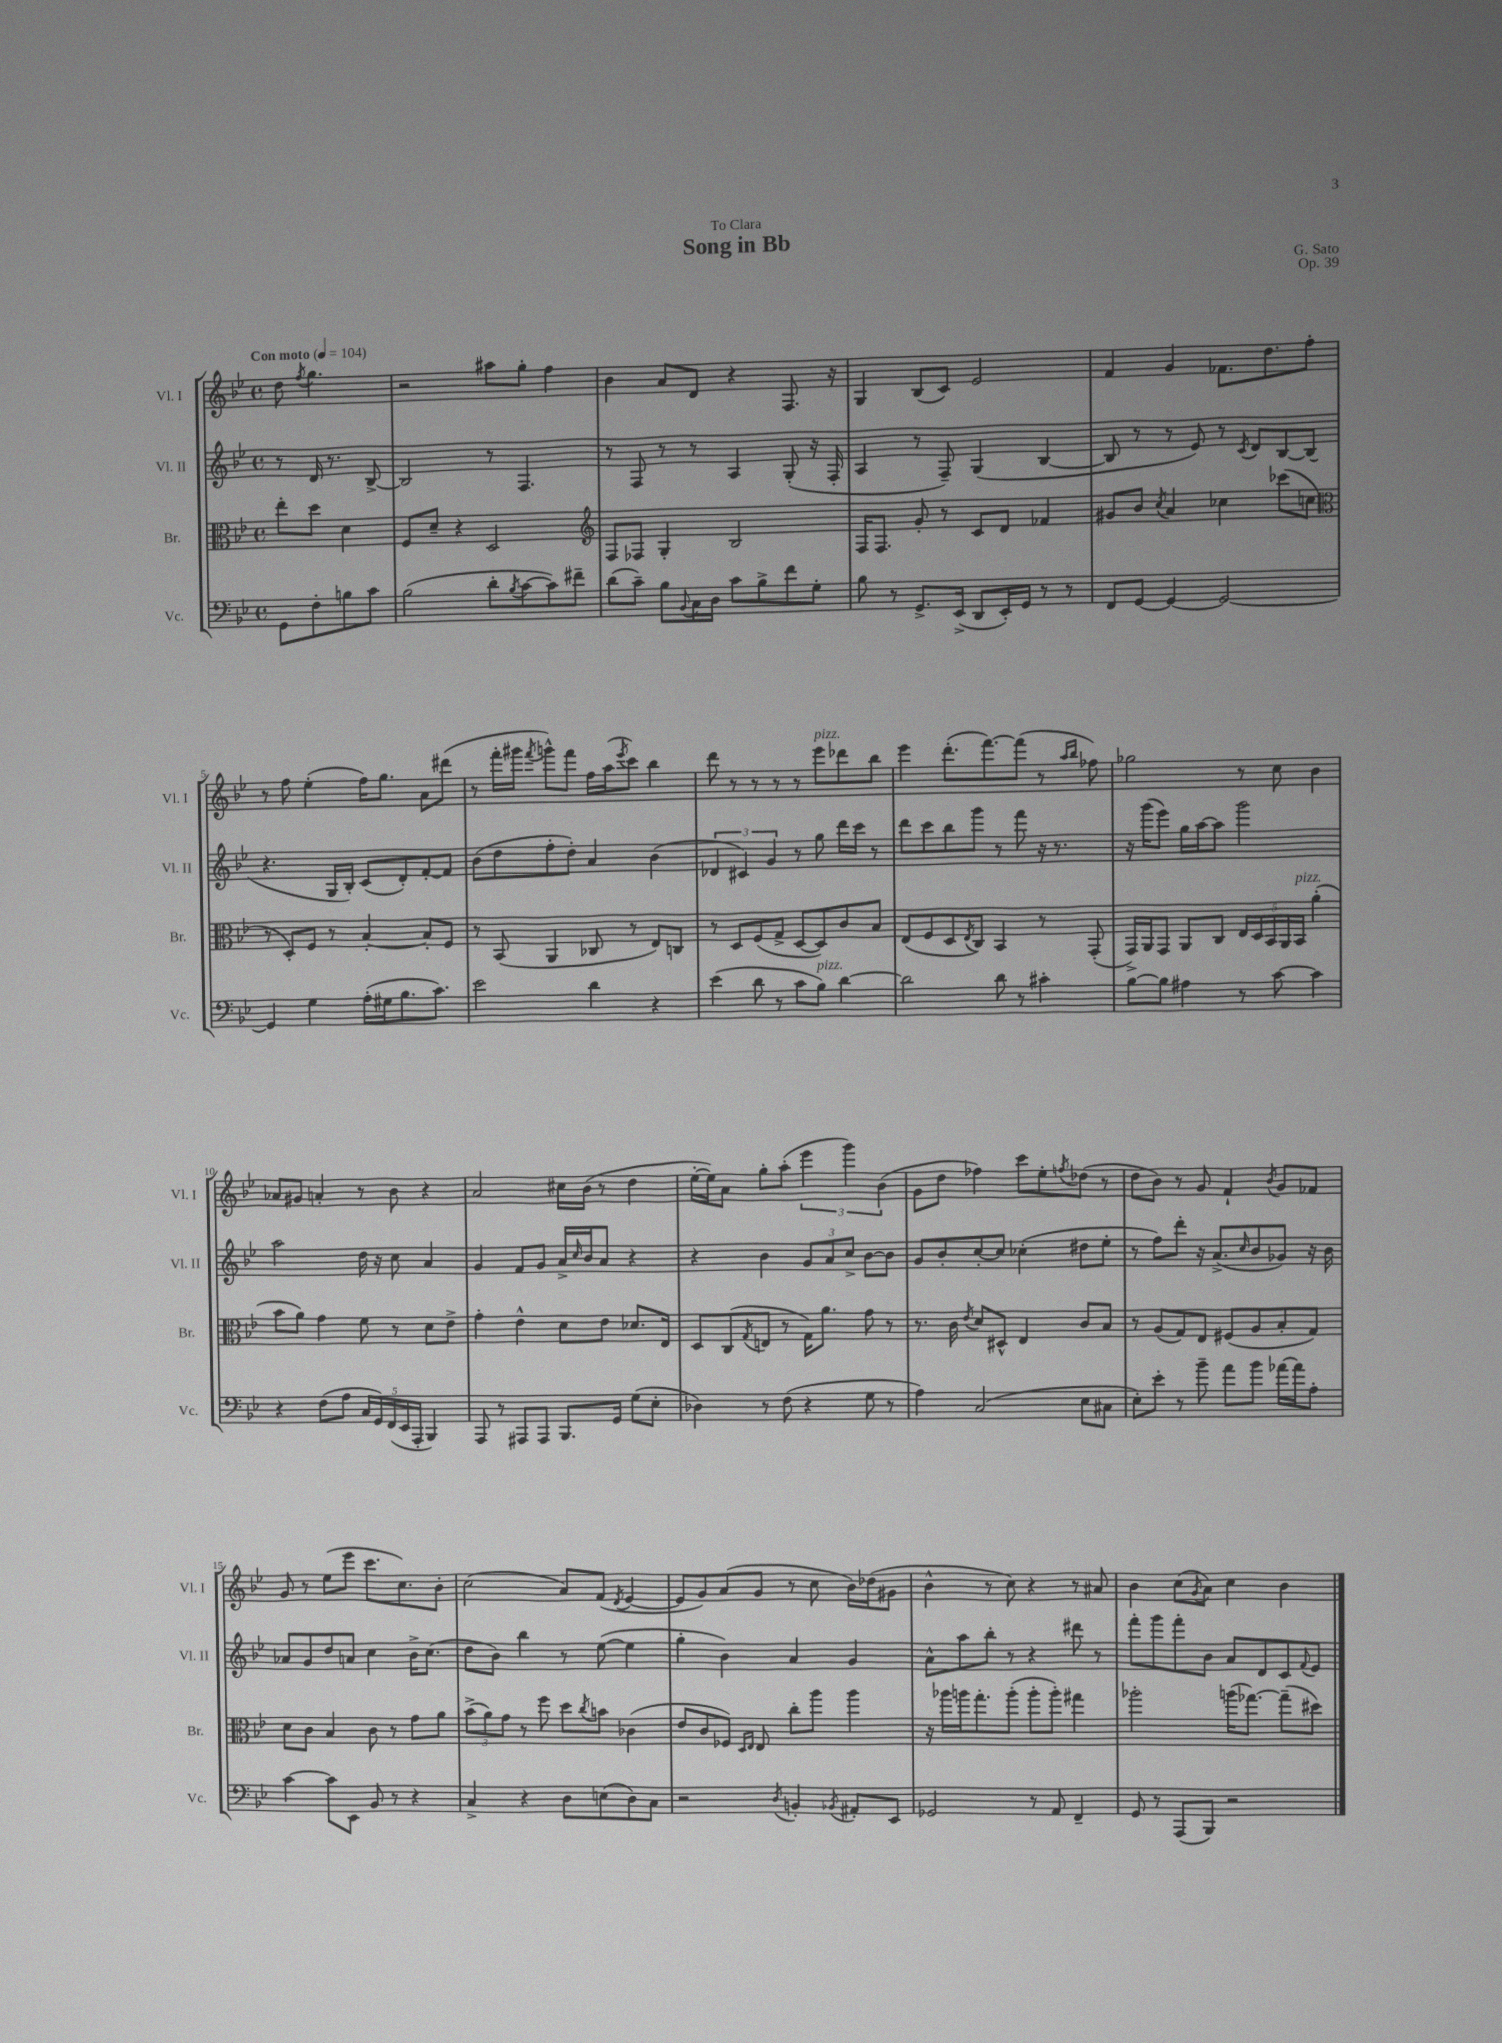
\header { title = "Song in Bb" composer = "G. Sato" dedication = "To Clara" opus = "Op. 39" }
<<
\new StaffGroup <<
\new Staff = "s0" \with { instrumentName = "Vl. I" shortInstrumentName = "Vl. I" } {
    \clef treble \key bes \major \defaultTimeSignature \time 4/4 \partial 2 \tempo "Con moto" 4 = 104
    d''8 \acciaccatura { f''8 } g''4. |
    r2 ais''8 g''8-. f''4 |
    bes'4 a'8 d'8 r4 f8. r16 |
    g4 bes8( c'8) ees'2 |
    f'4 g'4 fes'8. d''8. f''8-. |
    r8 f''8 ees''4-.( f''16) g''8. a'8 dis'''8( |
    r8 f'''16-. gis'''16 \acciaccatura { f'''8 } g'''8-^) f'''8 f''16 a''16( \acciaccatura { ees'''8 } c'''8) bes''4 |
    d'''8 r8 r8 r8 r8 ees'''8^\markup { \italic "pizz." } des'''8 bes''8 |
    ees'''4 d'''8.-.( f'''8.~) f'''8( r8 \grace { a''16 bes''16 } fes''8) |
    ges''2 r8 c''8 bes'4 |
    aes'8 gis'8 a'4-. r8 bes'8 r4 |
    a'2 cis''16 bes'16( r8 d''4 |
    ees''16~-. ees''16) a'8 g''8-. a''8-.( \tuplet 3/2 { ees'''4 g'''4) bes'4( } |
    g'8 d''8 fes''4) c'''8 ees''8-. \acciaccatura { f''8 } des''8( r8 |
    d''8 bes'8) r8 g'8 f'4-! \acciaccatura { bes'8 } g'8 fes'8 |
    g'8 r8 ees''8( ees'''8 c'''8. c''8.) bes'8-. |
    c''2( a'8) f'8( \acciaccatura { d'8 } ees'4~ |
    ees'8 g'8) a'8( g'8 r8 c''8 bes'16) des''16( gis'8 |
    bes'4-^ r8 c''8) r4 r8 ais'8 |
    bes'4 c''8( \acciaccatura { g'8 } a'8) c''4 bes'4 \bar "|." |
}
\new Staff = "s1" \with { instrumentName = "Vl. II" shortInstrumentName = "Vl. II" } {
    \clef treble \key bes \major \defaultTimeSignature \time 4/4 \partial 2
    r8 d'16 r8. bes8~-> |
    bes2 r8 f4. |
    r8 f8 r8 r8 a4 g8-.( r16 f16-. |
    a4 r8 f8--) g4( bes4~ |
    bes8 r8 r8 ees'8) r8 \acciaccatura { c'8 } d'8 bes8~ bes8( |
    r4. g16 bes16-.) c'8( d'8-.) f'8~-. f'8 |
    bes'8( d''8 f''8-. d''8-.) a'4 bes'4( |
    \tuplet 3/2 { des'4 cis'4) g'4 } r8 g''8 d'''16 c'''16 r8 |
    d'''8 c'''8 bes''8 g'''8 r8 f'''8 r16 r8. |
    r16 g'''16( ees'''8) g''16 a''16~ a''8 g'''2 |
    a''2 d''16 r16 c''8 a'4 |
    g'4 f'8 g'8 a'16-> \grace { c''16 } bes'16 a'8 r4 |
    r4 bes'4 \tuplet 3/2 { g'8 a'8 c''8-> } bes'8~ bes'8 |
    g'8 bes'8-. c''8~-. c''8 ces''4-.( dis''8 ees''8-. |
    r8 f''8) d'''8-. r16 a'8.->( \grace { c''16 } bes'8 ges'8) r16 bes'16 |
    aes'8 g'8 d''8 a'8 c''4 bes'16-> c''8.( |
    d''8 bes'8) bes''4 r8 ees''8~( ees''4 |
    g''4-. bes'4) a'4 g'4 |
    a'8-^ a''8 bes''8-. r8 r4 dis'''8 r8 |
    f'''8-. g'''8 f'''8-. bes'8 a'8 d'8 c'8 \appoggiatura { f'8 } ees'8 \bar "|." |
}
\new Staff = "s2" \with { instrumentName = "Br." shortInstrumentName = "Br." } {
    \clef alto \key bes \major \defaultTimeSignature \time 4/4 \partial 2
    ees''8-. d''8 d'4 |
    f8 d'8-- r4 d2 |
    \clef treble f8 fes8 g4-. bes2 |
    f16 f8. g'8-. r8 c'8 d'8 fes'4 |
    gis'8 bes'8 \acciaccatura { c''8 } a'4 ces''4 ces'''8( c''8 |
    \clef alto r8 d8-.) f8 r8 bes4~-. bes8-. f8 |
    r8 bes,8( a,4 ces8 r8 ees8) c8 |
    r8 d8 f8( g8-> d8~ d8) c'8 bes8 |
    ees8( f8 d8 \acciaccatura { ees8 } c8) bes,4 r8 g,8-.( |
    g,16->) a,16 g,8 a,8 c8 \tuplet 5/4 { ees16 d16 bes,16 a,16 bes,16^\markup { \italic "pizz." } } a'4-.( |
    bes'8 a'8) g'4 f'8 r8 d'8 ees'8-> |
    g'4-. ees'4-^ d'8 ees'8 des'8. ees16 |
    d8 c8( \acciaccatura { g8 } e8 r8 g16) a'8. g'8 r8 |
    r8. c'16 \acciaccatura { ees'8 } d'8 dis8-^ ees4 c'8 bes8 |
    r8 a8( g8) ees8 fis8( a8 bes8-. g8) |
    d'8 c'8 bes4 c'8 r8 g'8 a'8 |
    \tuplet 3/2 { bes'8->( a'8) g'8 } r8 f''8 d''8 \acciaccatura { c''8 } b'8 ces'4( |
    ees'8 c'8 fes8) \grace { d16 ees16 } ees8 c''8-. a''8 a''4 |
    r16 aes''16 a''16 g''8.-. a''8-.( a''8-. a''8-.) gis''4 |
    aes''2-. a''16( ges''8.~) ges''8--( dis''8) \bar "|." |
}
\new Staff = "s3" \with { instrumentName = "Vc." shortInstrumentName = "Vc." } {
    \clef bass \key bes \major \defaultTimeSignature \time 4/4 \partial 2
    g,8 f8-. b8 c'8 |
    bes2( d'8-. \acciaccatura { bes8 } c'8~ c'8) fis'8-- |
    d'8( c'8--) bes8 \appoggiatura { bes,8 } c16 d16 c'8 bes8-> f'8 g8-. |
    bes8 r8 g,8.-> ees,16->( d,8 ees,16-.) g,16 r8 r8 |
    f,8 g,8~ g,4~ g,2~ |
    g,4 g4 a16-.( gis16 bes8. c'8.) |
    ees'2 d'4 r4 |
    ees'4( d'8 r8 c'8 bes8^\markup { \italic "pizz." }) d'4~ |
    d'2 d'8 r8 cis'4-. |
    bes8~ bes8 ais4 r8 c'8~ c'4 |
    r4 f8( a8 \tuplet 5/4 { c16 g,16) f,16( ees,16 a,,16-. } bes,,4) |
    a,,8 r8 ais,,8 ais,,8 bes,,8. g,16 g8( ees8-. |
    des4) r8 f8( r4 g8 r8 |
    a4) c2( ees8 cis8 |
    ees8-.) ees'8-. r8 bes'8-- a'8 bes'8 aes'16~ aes'16 a8-. |
    c'4~ c'8 ees,8 bes,8 r8 r4 |
    c4-> r4 d8 e8( d8) c8 |
    r2 \acciaccatura { d8 } b,4-. \acciaccatura { bes,8 } ais,8-. ees,8 |
    ges,2 r8 a,8 f,4-- |
    g,8 r8 a,,8( bes,,8) r2 \bar "|." |
}
>>
>>
